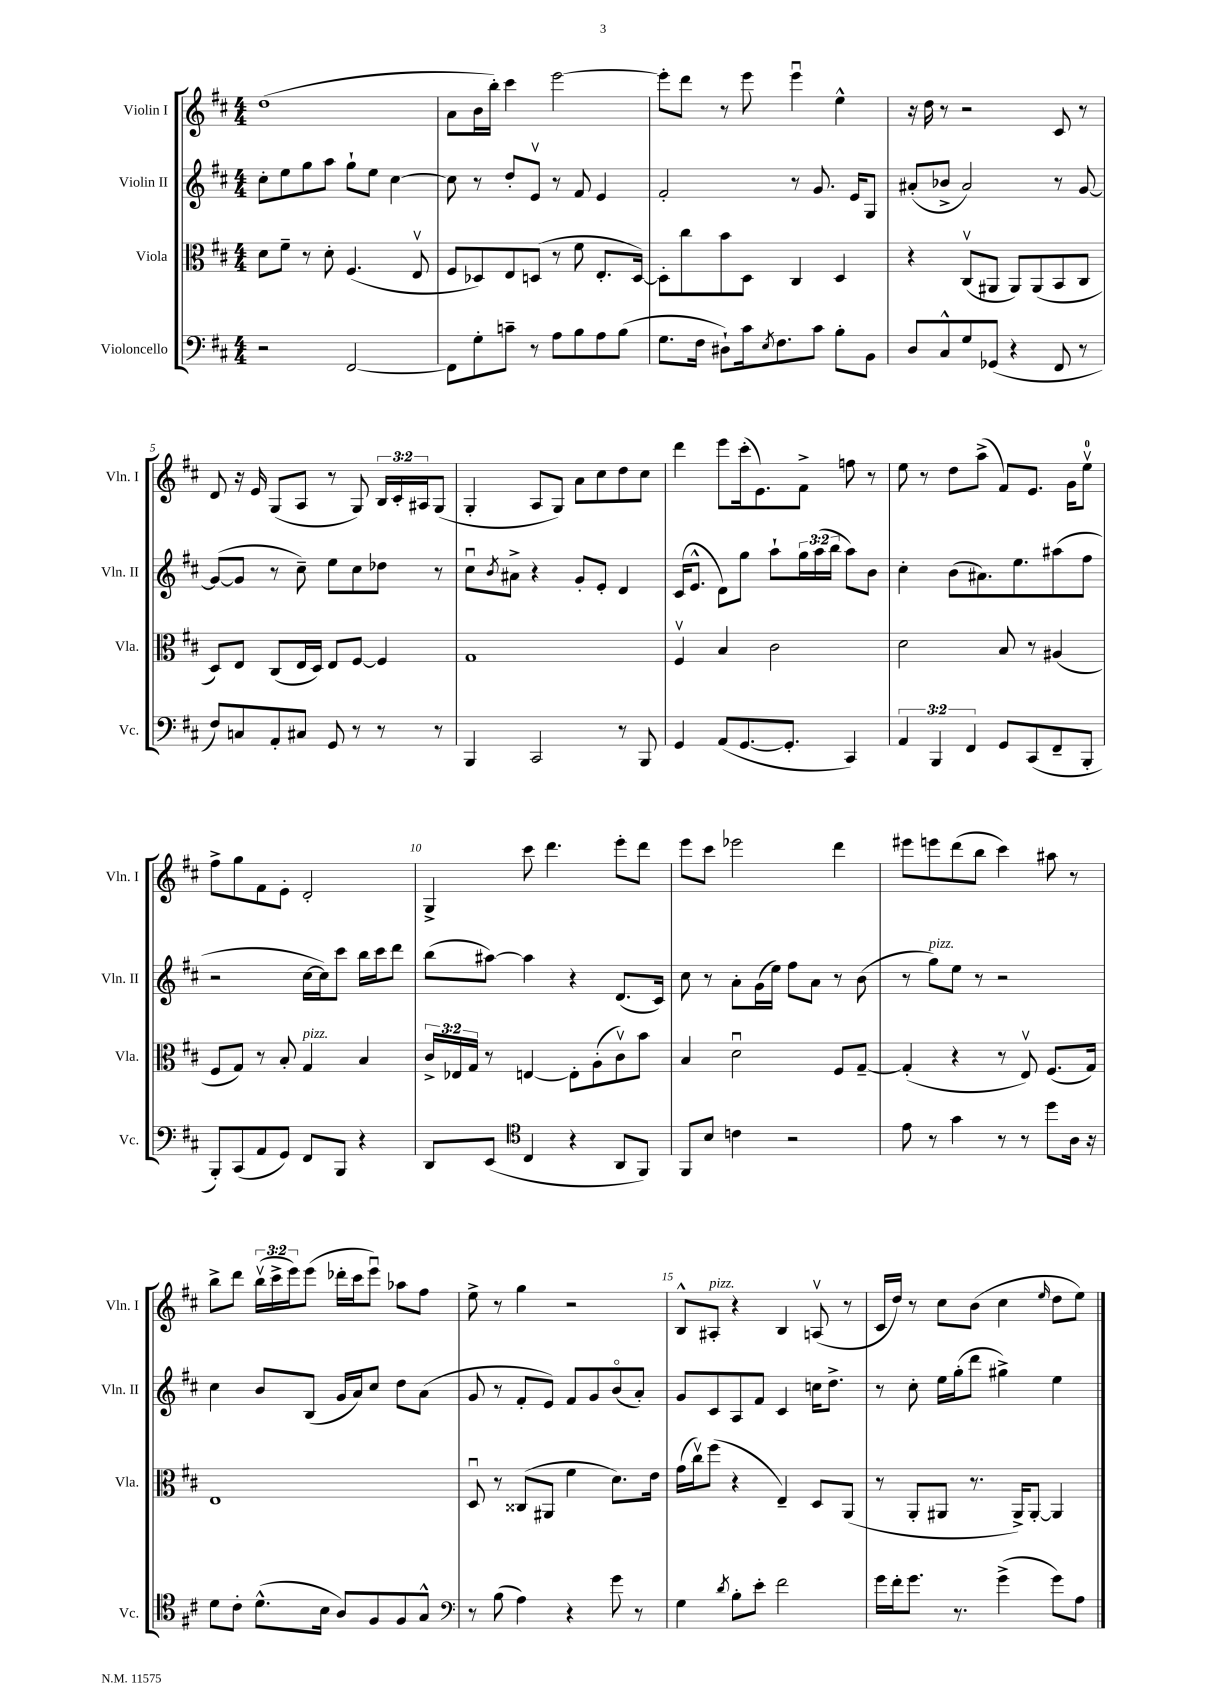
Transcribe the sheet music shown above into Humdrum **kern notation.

**kern	**kern	**kern	**kern
*part4	*part3	*part2	*part1
*staff4	*staff3	*staff2	*staff1
*I"Violoncello	*I"Viola	*I"Violin II	*I"Violin I
*I'Vc.	*I'Vla.	*I'Vln. II	*I'Vln. I
*clefF4	*clefC3	*clefG2	*clefG2
*k[f#c#]	*k[f#c#]	*k[f#c#]	*k[f#c#]
*M4/4	*M4/4	*M4/4	*M4/4
=1	=1	=1	=1
2r	8d\L	8cc#'\L	(1dd
.	8f#~\J	8ee\	.
.	8r	8gg\	.
.	8d'\	8aa\J	.
[2FF#/	(4.F#/	8gg`\L	.
.	.	8ee\J	.
.	.	[4cc#\	.
.	8Ev/	.	.
=2	=2	=2	=2
8FF#\L]	8F#/L	8cc#\]	8a\L
8G'\	8D-X/)	8r	16b\L
.	.	.	16bb'\JJ)
8cn~\J	8E/	8dd'/L	4ccc#\
8r	(8Dn/J	8ev/J	.
8A\L	8r	8r	[2eee\
8B\	8f#\	8f#/	.
8A\	8.E'/L	4e/	.
(8B\J	.	.	.
.	[16D/Jk)	.	.
=3	=3	=3	=3
8.G\L	8D'\L]	2f#'/	8eee'\L]
.	8cc#\	.	8ddd\J
16F#\Jk	.	.	.
8D#X`\L)	8b\	.	8r
16c#\k	8D\J	.	8eee\
8qE/	.	.	.
8.F#\	.	.	.
.	4C#/	8r	4eeeu\
8c#\J	.	8.g/	.
8B'\L	4D/	.	4ee^^\
.	.	16e/KL	.
8BB\J	.	8G/J	.
=4	=4	=4	=4
8D/L	4r	(8a#X'/L	16r
.	.	.	16dd\
8C#^^/	.	8b-X^/J	8r
8G/	(8C#v/L	2a#/)	2r
(8GG-X/J	8AA#X/J	.	.
4r	8AA#/L)	.	.
.	(8AA#/	.	.
8FF#/	8BB/	8r	8c#/
8r	8C#/J	[8g/	8r
!!LO:LB:g=z
=5	=5	=5	=5
8F#/L)	8D/L)	(8g/L_	8d/
8Cn/	8E/J	8g/J]	16r
.	.	.	16e/
8AA'/	(8C#/L	8r	(8G/L
8C#X/J	16E/L	8cc#~\)	8A/J
.	16D/JJ)	.	.
8GG/	8E/L	8ee\L	8r
8r	[8F#/J	8cc#\	8G/)
8r	4F#/]	8dd-X\J	24B/LL
.	.	.	24c#'/
.	.	.	24A#X/J
8r	.	8r	(8G/J
=6	=6	=6	=6
4BBB/	1G	8cc#u\L	4G'/
.	.	8qb/	.
.	.	8a#X^\J	.
2CC#/	.	4r	8A/L
.	.	.	8G/J)
.	.	8g'/L	8a\L
.	.	8e'/J	8cc#\
8r	.	4d/	8dd\
8BBB/	.	.	8cc#\J
=7	=7	=7	=7
4GG/	4F#v/	(16c#/KL	4ddd\
.	.	8.e^^/J	.
(8AA/L	4B/	8d\L)	8eee\L
[8.GG/	.	8gg\J	(16ccc#'\k
.	.	.	8.e\)
.	2c#\	8aa`\L	.
8.GG'/J]	.	.	.
.	.	24gg\L	8f#^\J
.	.	(24aa\	.
.	.	24bb\JJ	.
4CC#/)	.	8aa\L)	8ffn\
.	.	8b\J	8r
=8	=8	=8	=8
6AA/	2d\	4cc#'\	8ee\
.	.	.	8r
6BBB/	.	.	.
.	.	(8b\L	8dd\L
6FF#/	.	.	.
.	.	8.a#X\)	(8aa^\J
8GG/L	8B/	.	8f#/L)
.	.	8.ee\	.
(8CC#/	8r	.	8.e/J
8FF#~/	(4A#X/	(8aa#X\	.
.	.	.	16g\KL
8BBB'/J	.	8ff#\J	8eev\J
!!LO:LB:g=z
=9	=9	=9	=9
8BBB'/L)	8F#/L	2r	8ff#^\L
(8CC#/	8G/J)	.	8gg\
8AA/	8r	.	8f#\
8GG/J)	8B'/	.	8e'\J
!	!LO:TX:a:i:t=pizz.	!	!
8FF#/L	4G/	[16cc#\LL	2d'/
.	.	16cc#\J])	.
8BBB/J	.	8ccc#\J	.
4r	4B/	16bb\LL	.
.	.	16ccc#\J	.
.	.	8ddd\J	.
=10	=10	=10	=10
8DD/L	24c#^/LL	(8bb\L	4G^/
.	24E-X/	.	.
.	24G/JJ	.	.
(8EE/J	8r	[8aa#X\J)	.
*clefC4	*	*	*
4C#/	[4En/	4aa#\]	8ccc#\
.	.	.	4.ddd\
4r	8E'\L]	4r	.
.	(8A'\	.	.
8AA/L	8c#v\)	(8.d/L	8eee'\L
8FF#/J)	8b\J	.	8ddd\J
.	.	16c#/Jk)	.
=11	=11	=11	=11
8FF#/L	4B/	8cc#\	8eee\L
8B/J	.	8r	8ccc#\J
4cn\	2du\	8a'\L	2eee-X\
.	.	(16g\L	.
.	.	16ee\JJ)	.
2r	.	8ff#\L	.
.	.	8a\J	.
.	8F#/L	8r	4ddd\
.	[8G~/J	(8b\	.
=12	=12	=12	=12
8e\	(4G'/]	8r	8eee#X\L
!	!	!LO:TX:a:i:t=pizz.	!
8r	.	8gg\L)	8eeen\
4g\	4r	8ee\J	(8ddd\
.	.	8r	8bb\J
8r	8r	2r	4ccc#\)
8r	8Ev/)	.	.
8dd\L	(8.F#/L	.	8aa#X\
16A\Jk	.	.	8r
16r	16G/Jk)	.	.
!!LO:LB:g=z
=13	=13	=13	=13
8d\L	1E	4cc#\	8bb^\L
8c#'\J	.	.	8ddd\J
(8.d^^\L	.	8b/L	(24bbv\LL
.	.	.	24ccc#^\
.	.	.	24eee\J)
.	.	(8B/J	(8eee\J
16B\Jk	.	.	.
8A/L)	.	16g/LL	16ddd-X'\LL
.	.	16a/J)	16ccc#\J
8F#/	.	8cc#/J	8eeeu\J)
8F#/	.	8dd\L	8aa-X\L
8G^^/J	.	(8a\J	8ff#\J
=14	=14	=14	=14
*clefF4	*	*	*
8r	8Du/	8g/	8ee^\
(8B\	8r	8r	8r
4A\)	(8C##X/L	8f#'/L	4gg\
.	8AA#X/J	8e/J)	.
4r	4f#\	8f#/L	2r
.	.	8g/	.
8g\	8.d\L)	(8b/	.
8r	.	8a'/J)	.
.	16e\Jk	.	.
=15	=15	=15	=15
4G\	(16g\LL	8g/L	8B^^/L
.	16cc#v\J)	.	.
!	!	!	!LO:TX:a:i:t=pizz.
.	(8ff#\J	8c#/	8A#X'/J
8qd/	.	.	.
8B'\L	4r	8A/	4r
8e'\J	.	8f#/J	.
2f#\	4E~/)	4c#/	4B/
.	8D/L	16ccn\KL	(8Anv/
.	.	8.dd^\J	.
.	(8AA/J	.	8r
=16	=16	=16	=16
16g\LL	8r	8r	16c#/LL
16f#'\J	.	.	16dd/JJ)
8.g\J	8AA'/L	8cc#'\	8r
.	8AA#X/J	16ee\LL	8cc#\L
8.r	.	(16gg'\J	.
.	8.r	8ddd\J	(8b\J
(4g^\	.	4gg#X^\)	4cc#\
.	16AA#^/KL)	.	.
.	[8AA#'/J	.	.
.	.	.	16qqee/
8g\L)	4AA#/]	4ee\	8dd\L
8A\J	.	.	8ee\J)
==	==	==	==
*-	*-	*-	*-
